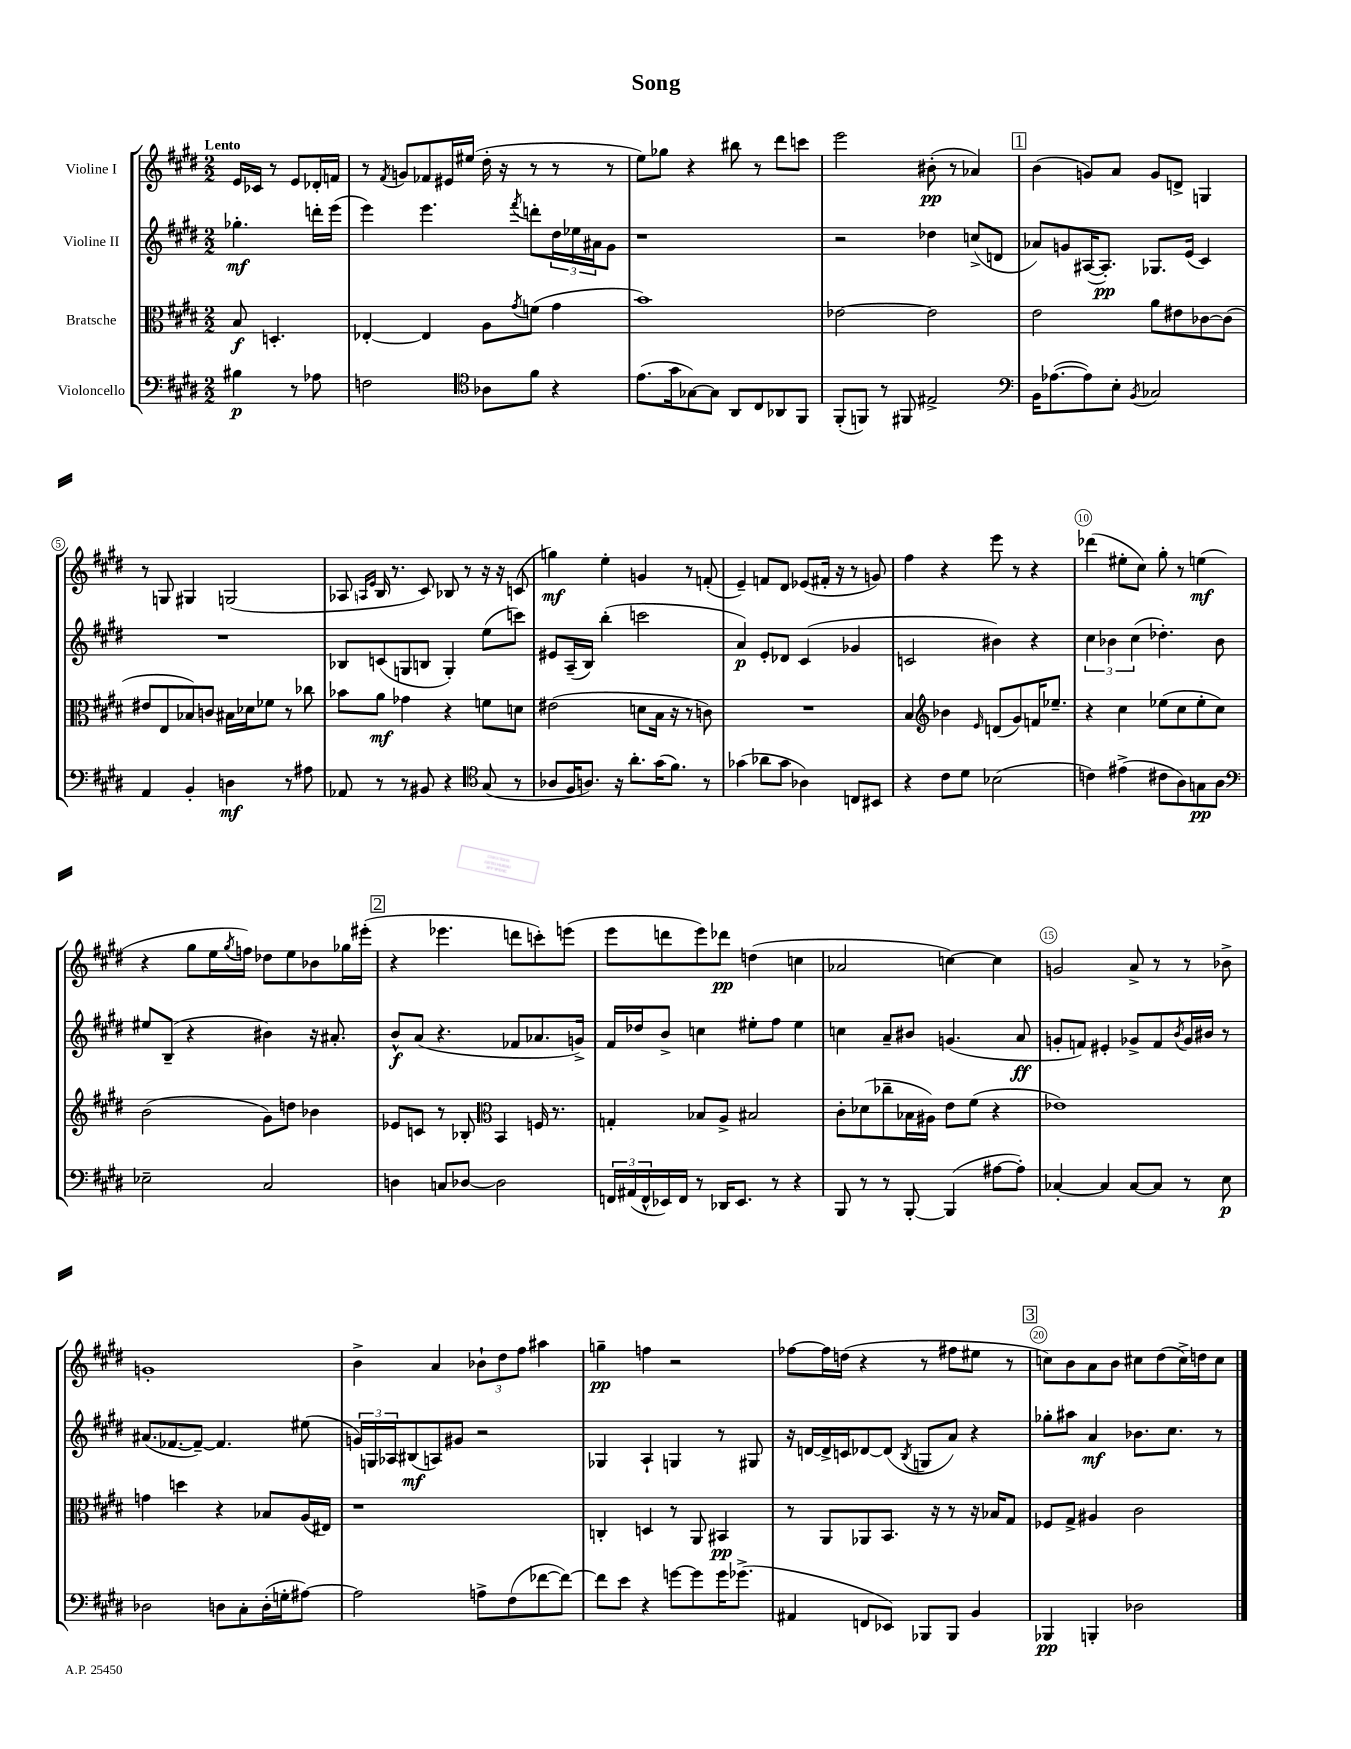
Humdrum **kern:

**kern	**kern	**kern	**kern
*staff4	*staff3	*staff2	*staff1
*clefF4	*clefC3	*clefG2	*clefG2
*k[f#c#g#d#]	*k[f#c#g#d#]	*k[f#c#g#d#]	*k[f#c#g#d#]
*M2/2	*M2/2	*M2/2	*M2/2
4B#	8B	4.gg-'	16e
.	.	.	16c-
.	4.D'	.	8r
8r	.	.	8e
8A-	.	16ddd'	16d-'
.	.	(16eee	16f
=	=	=	=
2F	[4E-'	4eee)	8r
.	.	.	8qf#
.	.	.	8g
.	4E-]	4.eee	8f-
.	.	.	16e#
.	.	.	(16ee#
*clefC4	*	*	*
8A-	8A	.	16dd#'
.	.	.	16r
.	8qg#	8qfff#	.
8f#	(8f	8ddd'	8r
4r	4g#	24dd#	8r
.	.	24ee-	.
.	.	24a#	.
.	.	8g#	8r
=	=	=	=
(8.e	1b)	1r	8ee)
.	.	.	8gg-
16g#	.	.	.
[8G-)	.	.	4r
8G-]	.	.	.
8AA	.	.	8bb#
8C#	.	.	8r
8AA-	.	.	8ddd#
8FF#	.	.	8ccc
=	=	=	=
(8FF#'	[2e-	2r	2eee
8FF)	.	.	.
8r	.	.	.
8FF#	.	.	.
2E#^	2e-]	4dd-	(8b#'
.	.	.	8r
.	.	(8cc^	4a-)
.	.	8d	.
=	=	=	=
*clefF4	*	*	*
16BB	2e	8a-)	(4b
([8.A-	.	.	.
.	.	8g	.
8A-])	.	([16A#	8g)
.	.	8.A#'])	.
8E'	.	.	8a
8qBB	.	.	.
2C-	8a	8.G-	8g
.	8e#	.	8d^
.	.	(16e	.
.	[8c-	4c#)	4G
.	(8c-]	.	.
=	=	=	=
4AA	8e#	1r	8r
.	8E	.	8G
4BB'	8B-)	.	4G#
.	8c	.	.
4D	16B#	.	(2G
.	16d-	.	.
.	8f-	.	.
8r	8r	.	.
8A#	8cc-	.	.
=	=	=	=
8AA-	8b-	8B-	8A-
.	.	.	16qqA
.	.	.	16qqe
8r	8a	(8c	16B
.	.	.	8.r
8r	4g-	8G	.
8BB#	.	8B	8c#)
4r	4r	4G')	8B-
.	.	.	8r
*clefC4	*	*	*
(8G#	8f	(8ee	16r
.	.	.	16r
8r	8d	8ccc)	(8c
=	=	=	=
8A-	(2e#	8e#	4gg)
16F#	.	(16A~	.
8.A)	.	16B)	.
.	.	(4bb'	4ee'
16r	.	.	.
8.a'	.	.	.
.	8d	2ccc	4g
(16g#	16B	.	.
8.f#)	16r	.	.
.	8r	.	8r
8r	8c)	.	(8f'
=	=	=	=
(4g-	1r	4a)	4e~)
8a-	.	8e'	8f
8g-	.	8d-	8d#
4A-)	.	(4c#	(8e-
.	.	.	16f#'
.	.	.	16r
8C	.	4g-	8r
8BB#	.	.	8g)
=	=	=	=
4r	4B	2c	4ff#
*	*clefG2	*	*
8c#	4b-	.	4r
8d#	.	.	.
.	16qqe	.	.
(2B-	(8d	4b#)	8eee
.	8g#)	.	8r
.	16f	4r	4r
.	8.ee-~	.	.
=	=	=	=
4c)	4r	6cc#	(4ddd-
.	.	6b-	.
(4e#^	4cc#	.	8ee#'
.	.	(6cc#	.
.	.	.	8cc#)
8c#	(8ee-	4.dd-')	8gg#'
8A)	8cc#	.	8r
8G	8ee-'	.	(4ee
8A	8cc#)	8b-	.
=	=	=	=
*clefF4	*	*	*
2E-~	(2b	8ee#	4r
.	.	(8B~	.
.	.	4r	8gg#
.	.	.	16ee
.	.	.	8qgg#
.	.	.	16ff)
2C#	8g#)	4b#)	8dd-
.	8dd	.	8ee
.	4b-	16r	8b-
.	.	8.a#'	.
.	.	.	16gg-
.	.	.	(16eee#'
=	=	=	=
4D	8e-	8b^^	4r
.	8c	(8a	.
8C	8r	4.r	4.eee-
[8D-	8B-'	.	.
*	*clefC3	*	*
2D-]	4BB	.	.
.	.	8f-	8ddd
.	16F	8.a-	8ccc')
.	8.r	.	.
.	.	.	(8eee
.	.	16g^)	.
=	=	=	=
24FF	4G'	16f#	8eee
(24AA#	.	.	.
.	.	16dd-	.
24FF^^	.	.	.
16EE-)	.	8b^	8ddd
16FF	.	.	.
8r	8B-	4cc	8eee)
16DD-	8A^	.	8ddd-
8.EE-	.	.	.
.	2B#	8ee#'	(4dd
8r	.	8ff#	.
4r	.	4ee#	4cc
=	=	=	=
8BBB	8c#'	4cc	2a-
8r	(8d-	.	.
8r	8cc-~	8a~	.
[8BBB'	16B-	8b#	.
.	16A#)	.	.
(4BBB]	8e	(4.g	[4cc)
.	(8f#	.	.
[8A#	4r	.	4cc]
8A#'])	.	8a	.
=	=	=	=
[4C-'	1e-)	8g'	2g
.	.	8f)	.
4C-]	.	4e#'	.
[8C-	.	8g-^	8a^
8C-]	.	8f	8r
.	.	8qb	.
8r	.	16g-	8r
.	.	16b#	.
8E	.	8r	8b-^
=	=	=	=
2D-	4g	(8.a#	1g'
.	.	[8.f-	.
.	4dd	.	.
.	.	8f-~_)	.
8D	4r	4.f-]	.
8C#'	.	.	.
(16D'	8B-	.	.
16G'	.	.	.
[8A#)	(16A	(8ee#	.
.	16E#)	.	.
=	=	=	=
2A#]	1r	24g)	4b^
.	.	24G	.
.	.	24A-	.
.	.	(8B#	.
.	.	8A)	4a
.	.	8g#	.
8A^	.	2r	12b-`
.	.	.	12dd#
(8F#	.	.	.
.	.	.	12ff#
[8f-	.	.	4aa#
8f-_)	.	.	.
=	=	=	=
8f-]	4C'	4G-	4gg~
8e	.	.	.
4r	4D	4A`	4ff
[8g	8r	4G	2r
8g]	8AA	.	.
16g	4BB#	8r	.
(8.g-^	.	.	.
.	.	8G#	.
=	=	=	=
4AA#	8r	16r	[8ff-
.	.	[16d	.
.	8AA	16d^]	16ff-]
.	.	16c	(16dd
8FF	8AA-	[8d-	4r
8EE-)	8.BB	(8d-]	.
.	.	8qB	.
8BBB-	.	8G	8r
.	16r	.	.
8BBB-	8r	8a)	8ff#
4BB	16r	4r	8ee#
.	16B-	.	.
.	8G#	.	8r
=	=	=	=
4BBB-	8F-	8gg-'	8cc)
.	8G#^	8aa#	8b
4BBB'	4A#	4a	8a
.	.	.	8b
2D-	2c#	8.b-	8cc#
.	.	.	(8dd#
.	.	8.cc#	.
.	.	.	16cc#^)
.	.	.	16dd
.	.	8r	8cc#
==	==	==	==
*-	*-	*-	*-
